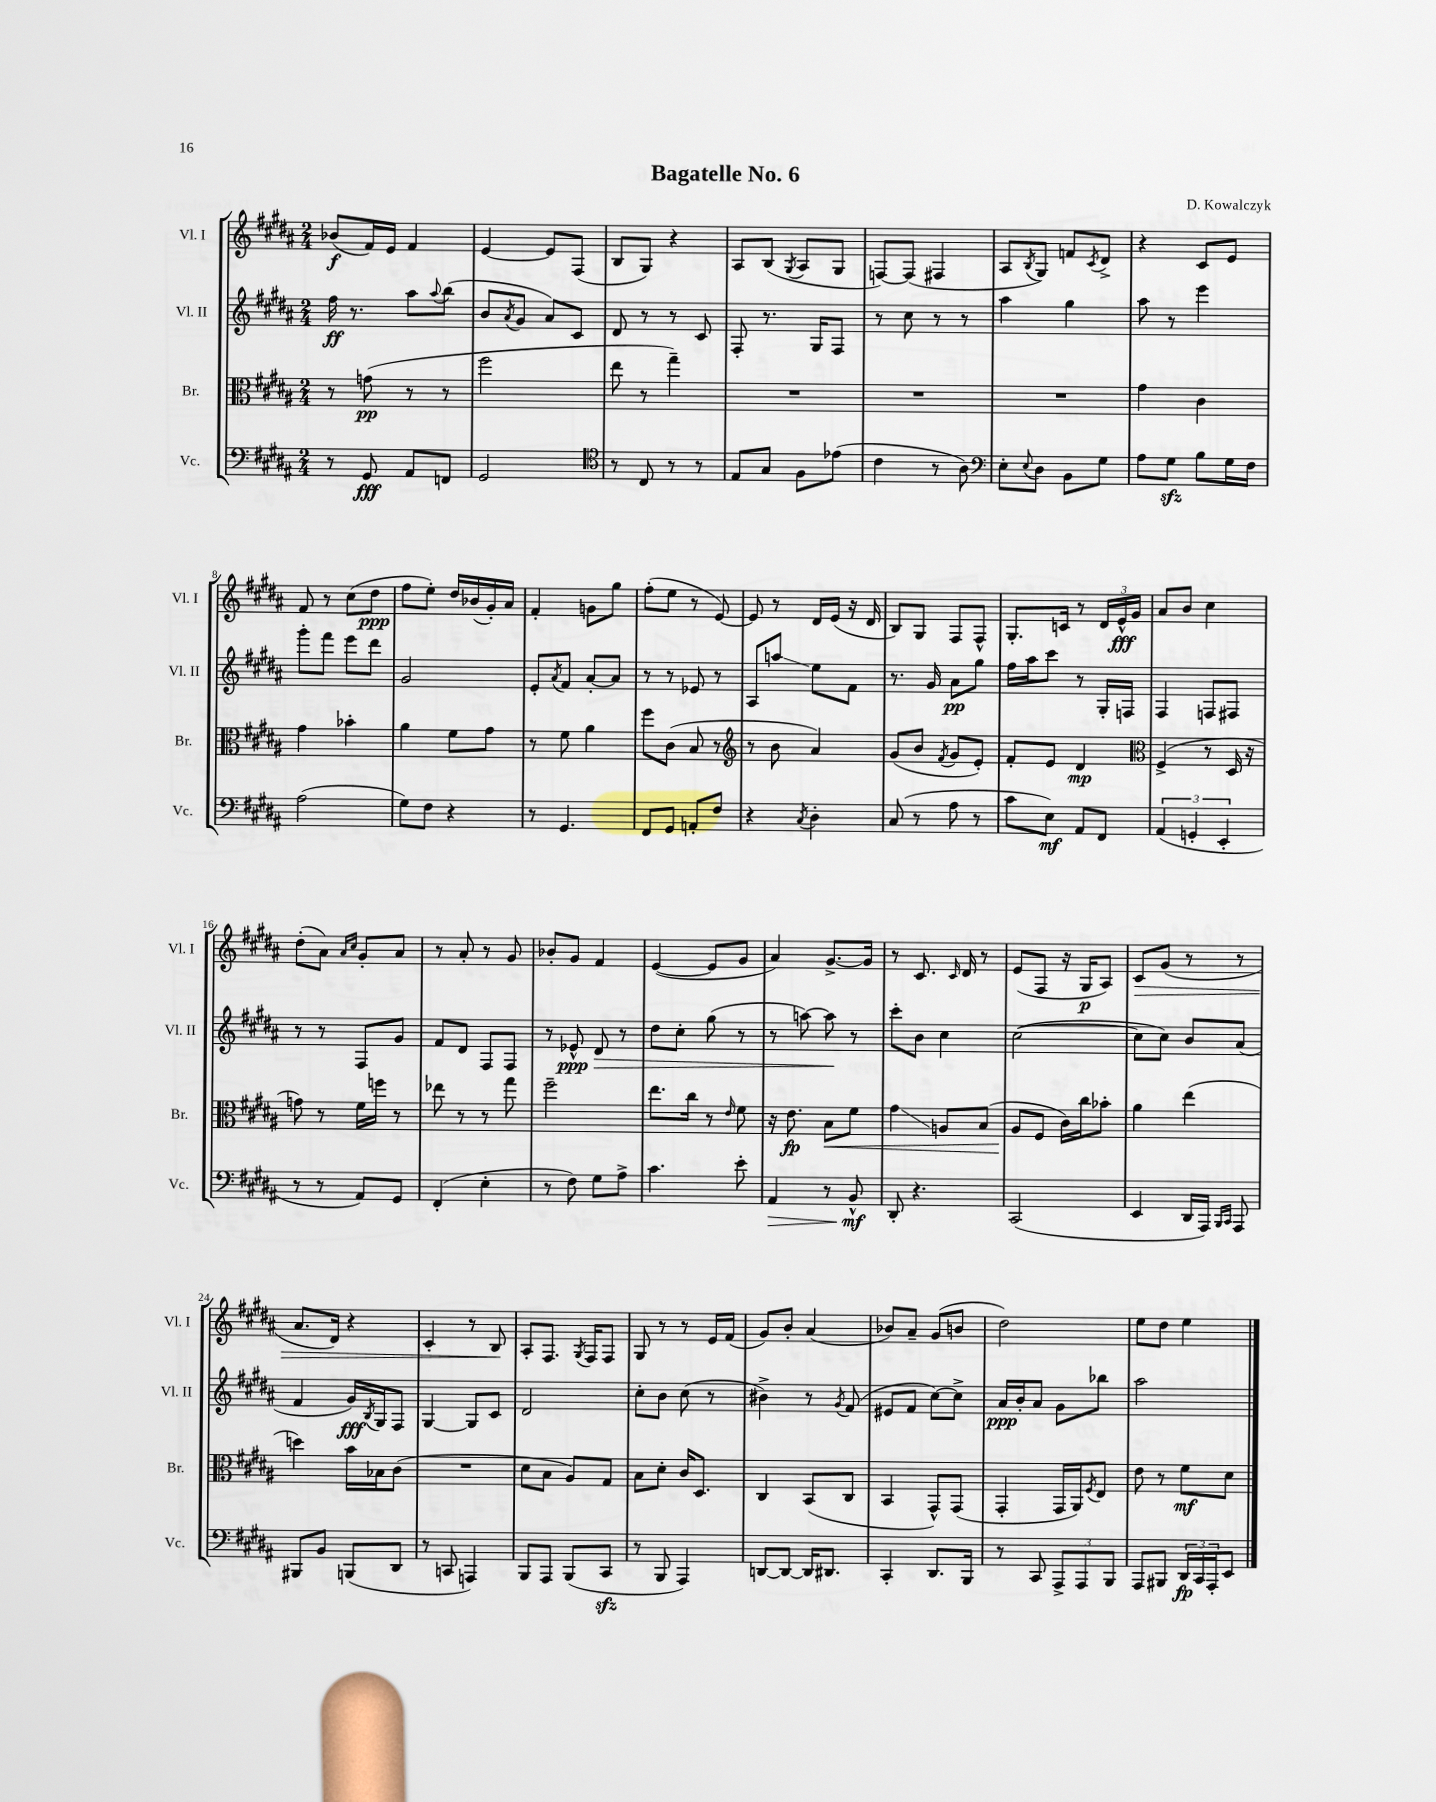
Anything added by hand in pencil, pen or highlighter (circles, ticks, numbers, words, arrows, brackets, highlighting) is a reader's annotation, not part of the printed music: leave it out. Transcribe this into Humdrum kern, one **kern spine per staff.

**kern	**kern	**kern	**kern
*staff4	*staff3	*staff2	*staff1
*clefF4	*clefC3	*clefG2	*clefG2
*k[f#c#g#d#a#]	*k[f#c#g#d#a#]	*k[f#c#g#d#a#]	*k[f#c#g#d#a#]
*M2/4	*M2/4	*M2/4	*M2/4
8r	8r	16ff#	(8b-
.	.	8.r	.
8GG#	(8g	.	16f#)
.	.	.	16e
8AA#	8r	8aa#	4f#
.	.	8qqaa#	.
8FF	8r	(8bb	.
=	=	=	=
2GG#	2ff#	8b	[4e
.	.	8qa#	.
.	.	8g#	.
.	.	8a#)	8e]
.	.	8c#	(8F#
=	=	=	=
*clefC4	*	*	*
8r	8ee	8d#	8B
8C#	8r	8r	8G#)
8r	4gg#~)	8r	4r
8r	.	8c#	.
=	=	=	=
8E	2r	8F#'	8A#
8G#	.	8.r	(8B
.	.	.	8qG#
8F#	.	.	8A#
.	.	16G#	.
(8e-	.	8F#	8G#
=	=	=	=
4c#	2r	8r	[8F)
.	.	8cc#	(8F]
8r	.	8r	4F#
8A#)	.	8r	.
=	=	=	=
*clefF4	*	*	*
8E'	2r	4aa#	8A#
8qqE	.	.	8qB
8D#	.	.	8G#)
8BB	.	4gg#	8f
.	.	.	8qc#
8G#	.	.	8d#^
=	=	=	=
8A#	4g#	8aa#	4r
8G#	.	8r	.
8B	4c#	4eee	8c#
16G#	.	.	8e
16F#	.	.	.
=	=	=	=
(2A#	4g#	8ggg#'	8f#
.	.	8fff#	8r
.	4b-'	8eee	(8cc#
.	.	8ddd#	8dd#
=	=	=	=
8G#)	4a#	2g#	8ff#
8F#	.	.	8ee')
4r	8f#	.	16dd#
.	.	.	(16b-
.	8g#	.	16g#')
.	.	.	16a#
=	=	=	=
8r	8r	8e'	4f#'
.	.	8qa#	.
4.GG#	8f#	8f#	.
.	4a#	[8a#'	8g
.	.	8a#]	8gg#
=	=	=	=
8FF#	8ff#	8r	(8ff#'
8GG#	(8c#	8r	8ee
8AA'	8B	8e-	8r
8F#	8r	8r	[8e)
=	=	=	=
*	*clefG2	*	*
4r	8r	8A#	8e]
.	8b	8aa	8r
8qC#	.	.	.
4D#'	4a#)	8ee	16d#
.	.	.	(16e
.	.	8f#	16r
.	.	.	16d#
=	=	=	=
(8C#	(8g#	8.r	8B)
8r	8b	.	8G#
.	.	16g#	.
.	8qf#	.	.
8A#	8g#	8a#	8F#
8r	8e')	8gg#	8F#^^
=	=	=	=
8c#	8f#'	16ff#	8.G#'
.	.	16aa#	.
8E)	8e	8ccc#	.
.	.	.	16c
8AA#	4d#	8r	8r
8FF#	.	16G#'	24d#
.	.	.	24e^^
.	.	16F	.
.	.	.	24g#
=	=	=	=
*	*clefC3	*	*
(6AA#	(4F#^	4F#	8a#
.	.	.	8b
6GG'	.	.	.
.	8r	8F	4cc#
6EE'	.	.	.
.	16D#	8F#	.
.	16r	.	.
=	=	=	=
8r	8g)	8r	(8dd#'
8r	8r	8r	8a#)
.	.	.	16qqa#
.	.	.	16qqcc#
8AA#)	16f#	8F#	8g#'
.	16ff	.	.
8GG#	8r	8g#	8a#
=	=	=	=
(4FF#'	8ee-	8f#	8r
.	8r	8d#	8a#'
4E'	8r	8F#	8r
.	8gg#	8F#	8g#
=	=	=	=
8r	2ff#~	8r	8b-'
8F#)	.	8e-^^	8g#
8G#	.	8d#	4f#
8A#^	.	8r	.
=	=	=	=
4.c#	8.ee	8dd#	([4e
.	.	8cc#'	.
.	16cc#	.	.
.	8r	(8gg#	8e]
.	16qqe	.	.
8e'	8f#	8r	8g#
=	=	=	=
4AA#	16r	8r	4a#)
.	8.e	.	.
.	.	[8aa)	.
8r	8B	8aa]	[8.g#^
8BB^^	8f#	8r	.
.	.	.	16g#]
=	=	=	=
8DD#'	4g#	8ccc#'	8r
4.r	.	8b	8.c#
.	8A	4cc#	.
.	.	.	16qqc#
.	.	.	16d#
.	(8B	.	8r
=	=	=	=
(2CC#	8A#	([2cc#	(8e
.	8F#	.	8F#
.	16c#)	.	16r
.	16cc#	.	16G#
.	8b-'	.	8A#)
=	=	=	=
4EE	4a#	8cc#]	8c#
.	.	8cc#)	(8g#
16DD#	(4ee	8b	8r
16AAA#)	.	.	.
16qqBBB	.	.	.
16qqCC#	.	.	.
8AAA#	.	(8a#	8r
=	=	=	=
8BBB#	4dd)	4f#	8.a#
8BB	.	.	.
.	.	.	16d#)
(8BBB	16b	16g#)	4r
.	.	8qB	.
.	16B-	16G#	.
8DD#	(8c#	8F#	.
=	=	=	=
8r	2r	[4G#	4c#'
8CC	.	.	.
4AAA)	.	8G#]	8r
.	.	8c#	8B
=	=	=	=
8BBB	8d#	2d#	8A#'
8AAA#	8B	.	8.F#
(8BBB	8A#)	.	.
.	.	.	8qG#
.	.	.	16F#
8CC#	8G#	.	8F#
=	=	=	=
8r	8B	8cc#'	8G#
8BBB	8d#'	8b	8r
4AAA#)	16c#	(8cc#	8r
.	8.D#	.	.
.	.	8r	16e
.	.	.	(16f#
=	=	=	=
[8DD	4C#	4b#^)	8g#)
8DD_	.	.	8b'
16DD]	(8BB	8r	(4a#
8.DD#	.	.	.
.	.	8qg#	.
.	8C#	(8f#	.
=	=	=	=
4CC#'	4BB	8e#	8b-)
.	.	8f#	8a#~
8.DD#	8GG#^^)	[8cc#)	(8g#
.	(8GG#	8cc#^]	8b
16BBB	.	.	.
=	=	=	=
8r	4GG#'	16a#	2dd#)
.	.	16b'	.
8CC#	.	8a#	.
12AAA#^	16GG#	8g#	.
.	16AA#)	.	.
12AAA#	.	.	.
.	8qF#	.	.
.	8E	8bb-	.
12BBB	.	.	.
=	=	=	=
8AAA#	8e	2aa#	8ee
8BBB#	8r	.	8dd#
24DD#	8f#	.	4ee
24CC#	.	.	.
24AAA#'	.	.	.
8EE	8d#	.	.
==	==	==	==
*-	*-	*-	*-
